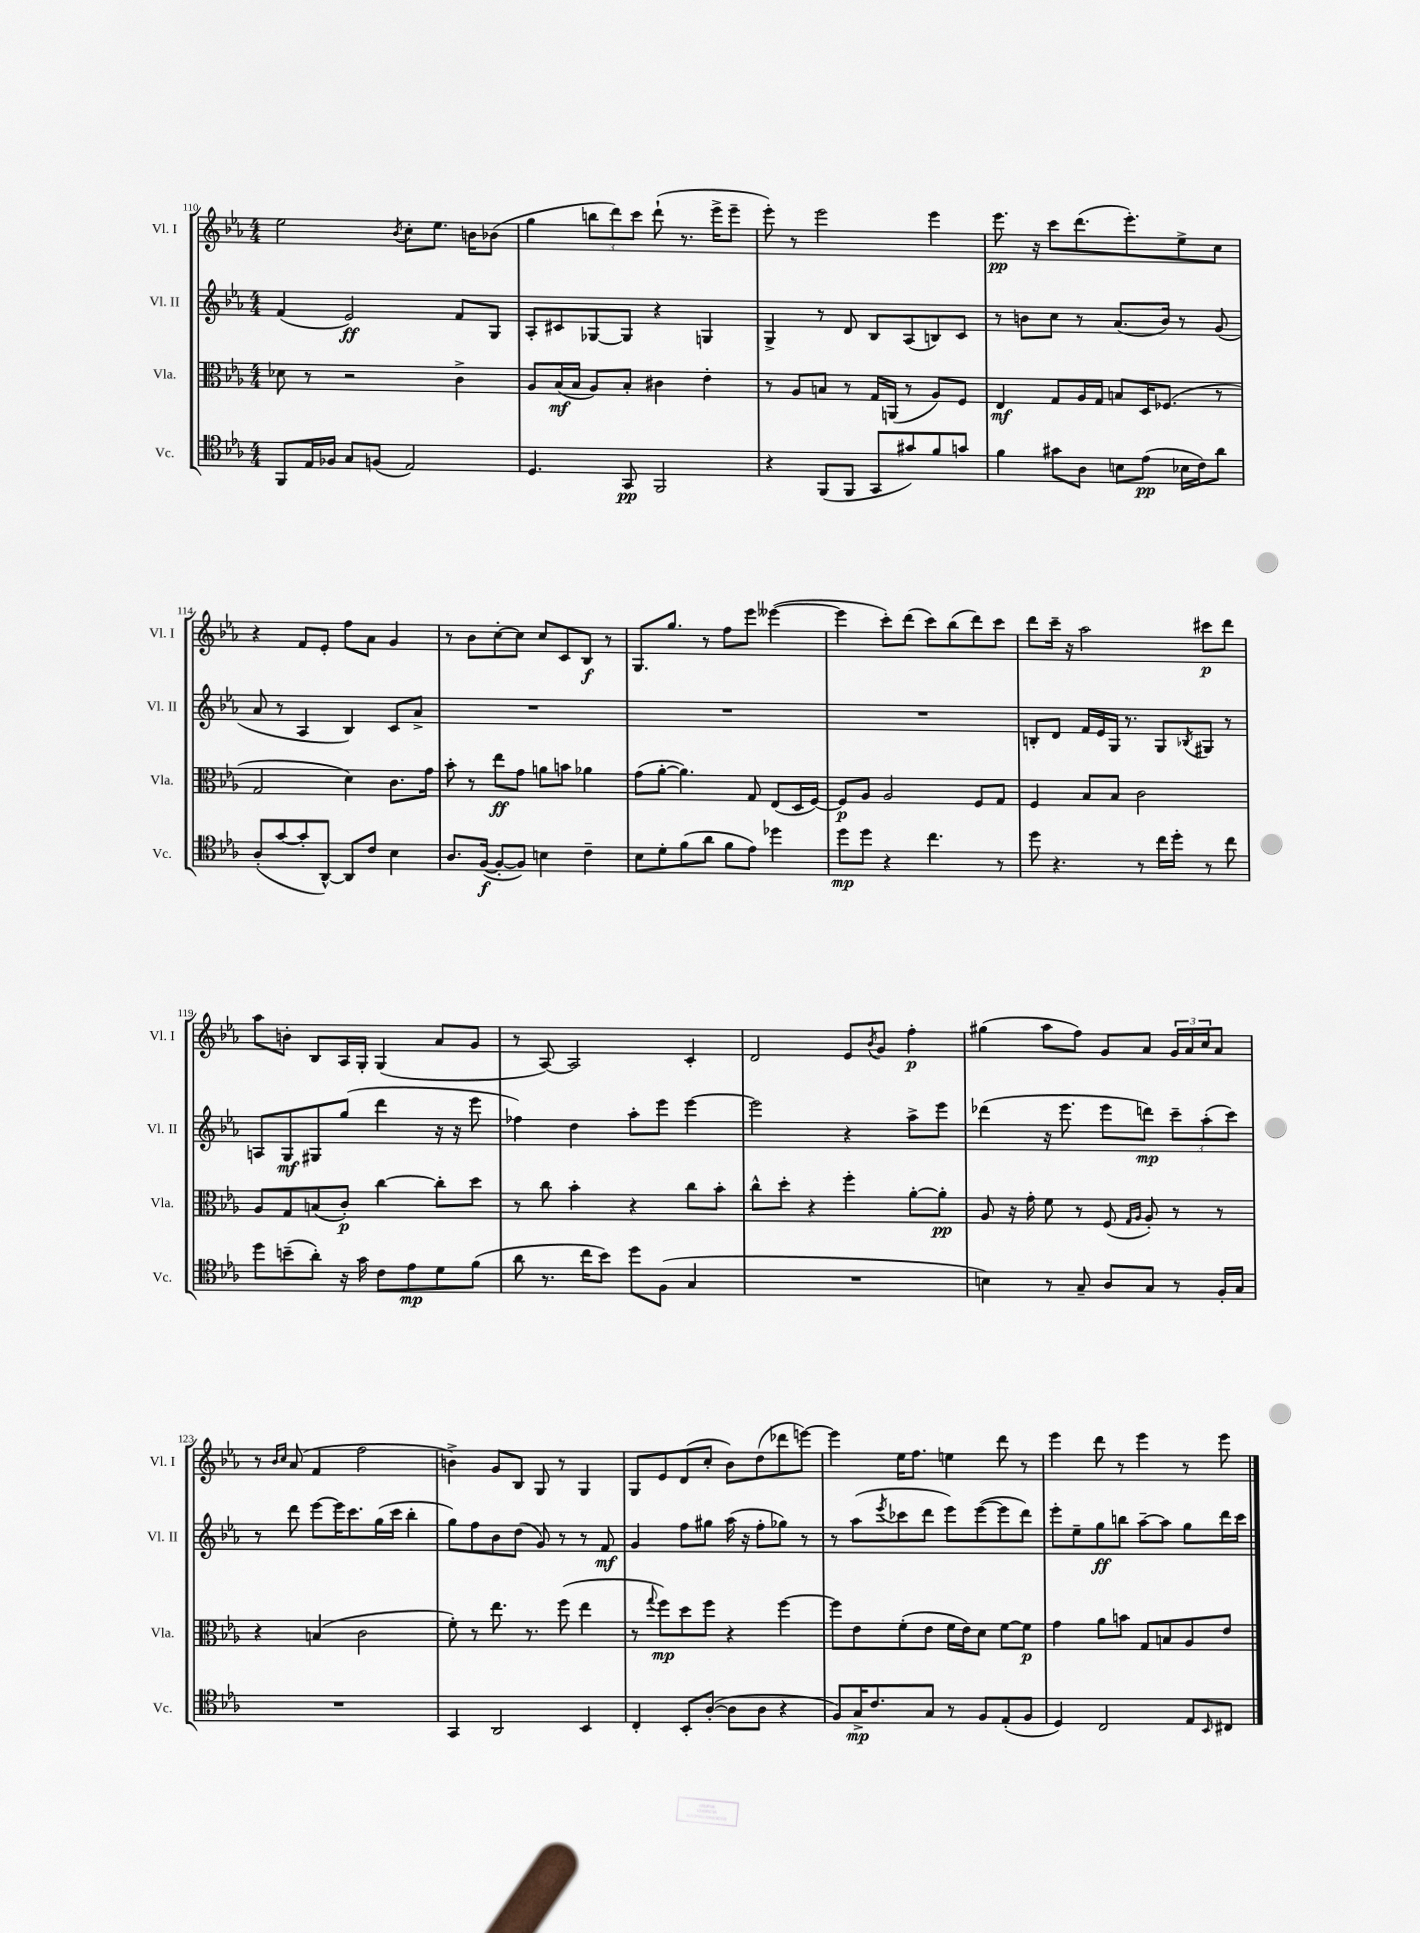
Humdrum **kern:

**kern	**kern	**kern	**kern
*staff4	*staff3	*staff2	*staff1
*clefC4	*clefC3	*clefG2	*clefG2
*k[b-e-a-]	*k[b-e-a-]	*k[b-e-a-]	*k[b-e-a-]
*M4/4	*M4/4	*M4/4	*M4/4
8FF	8d-	(4f	2ee-
16E-	8r	.	.
16F-	.	.	.
8G	2r	2e-)	.
(8F	.	.	.
.	.	.	8qb-
2E-)	.	.	8cc'
.	.	.	8.ee-
.	4c^	8f	.
.	.	.	16b
.	.	8G	(8b-
=	=	=	=
4.D	8A-	8A-'	4gg
.	(16B-	8c#	.
.	16B-	.	.
.	8A-)	[8G-	12bb
.	.	.	12ddd)
8GG	8B-'	8G-]	.
.	.	.	12ccc
2FF	4c#	4r	(8ddd`
.	.	.	8.r
.	4e-'	4G	.
.	.	.	16eee-^
.	.	.	8eee-~
=	=	=	=
4r	8r	4G^	8eee-')
.	8A-	.	8r
(8FF	8B	8r	2eee-
8FF	8r	8d	.
8GG	16G	8B-	.
.	(16AA	.	.
8g#)	8r	(8A-	.
8f	8A-)	8B)	4eee-
8g	8F	8c	.
=	=	=	=
4f	4E-	8r	8.eee-
.	.	8b	.
.	.	.	16r
8g#	8G	8cc	8ccc
8A-	16A-	8r	(8.ddd
.	16G	.	.
8B	8B	(8.a-	.
.	.	.	8.eee-')
(8e-	16D	.	.
.	(8.F-	16b)	.
16B-	.	8r	8ee-^
16c)	.	.	.
8a-	8r	(8g	8cc
=	=	=	=
(8A-'	2G	8a-	4r
[8g	.	8r	.
8g']	.	4A-	8f
[8AA-^^)	.	.	8e-'
8AA-]	4d)	4B-)	8ff
8c	.	.	8a-
4B-	8.c	8c	4g
.	.	8a-^	.
.	16g	.	.
=	=	=	=
8.A-	8b-'	1r	8r
.	8r	.	8b-
([16F	.	.	.
8F'_	8ee-	.	[8cc'
8F])	8g	.	8cc]
4B	8a	.	8cc
.	8b	.	8c
4c~	4a-	.	8B-
.	.	.	8r
=	=	=	=
8B-	(8g	1r	8.G
8d'	[8a-'	.	.
.	.	.	8.gg
(8f	4.a-])	.	.
8a-	.	.	8r
8f	.	.	8ff
8e-)	8G	.	8eee-
4dd-	(8E-	.	([4eee--
.	16D	.	.
.	[16F)	.	.
=	=	=	=
8dd	8F]	1r	4eee--]
8dd	8A-	.	.
4r	2A-	.	8ccc')
.	.	.	(8ddd
4.cc	.	.	8ccc)
.	.	.	(8bb-
.	8F	.	8ddd)
8r	8G	.	8ccc
=	=	=	=
8dd	4F	8B'	8ddd
4.r	.	8d	16ccc~
.	.	.	16r
.	8B-	16f	2aa-
.	.	16e-	.
.	8B-	16G	.
.	.	8.r	.
8r	2c	.	.
16cc	.	8G	.
16dd'	.	.	.
.	.	8qB-	.
8r	.	8G#	8ccc#
8cc	.	8r	8ddd
=	=	=	=
8dd	8A-	8A	8aa-
(8b~	8G	8G	8b'
8a-')	(8B	8G#	8B-
16r	8c')	(8gg	16A-
16g	.	.	16G'
8c	[4cc	4ddd	(4G
8e-	.	.	.
8d	8cc']	16r	8a-
.	.	16r	.
(8f	8dd	8eee-	8g
=	=	=	=
8a-	8r	4ff-)	8r
8.r	8cc	.	[8A-)
.	4b-'	4dd	2A-]
16cc	.	.	.
8b-)	.	.	.
8dd	4r	8aa-'	.
(8F	.	8eee-	.
4G	8cc	[4eee-	4c'
.	8b-'	.	.
=	=	=	=
1r	8cc^^	2eee-]	2d
.	8dd'	.	.
.	4r	.	.
.	4ff'	4r	8e-
.	.	.	8qb-
.	.	.	8g
.	[8a-'	8aa-^	4ff'
.	8a-']	8eee-	.
=	=	=	=
4B)	8A-	(4ddd-	(4gg#
.	16r	.	.
.	16g'	.	.
8r	8f	16r	8aa-
.	.	8.eee-	.
8G~	8r	.	8ff)
8A-	(8F	8eee-	8g
.	16qqG	.	.
.	16qqA-	.	.
8G	8A-')	8ddd)	8a-
8r	8r	12ccc~	24g
.	.	.	24a-
.	.	(12aa-'	24cc
16F'	8r	.	8a-
.	.	12ccc)	.
16G	.	.	.
=	=	=	=
1r	4r	8r	8r
.	.	.	16qqb-
.	.	.	16qqcc
.	.	8ddd	(8a-
.	(4B	[8eee-	4f
.	.	16eee-]	.
.	.	8.ccc	.
.	2c	.	2ff
.	.	(16gg	.
.	.	16ccc	.
.	.	4bb-'	.
=	=	=	=
4GG	8f')	8gg)	4b^)
.	8r	8ff	.
2AA-	8.ee-	8b-	8g
.	.	(8dd	8B-
.	8.r	.	.
.	.	8g)	8G
.	(8ff	8r	8r
4BB-	4ee-	8r	4G
.	.	8f	.
=	=	=	=
4C'	8r	4g	8G
.	8qqgg	.	.
.	8ff)	.	8e-
8BB-'	8dd	8ff	(8d
([8A-'	8ff	8gg#	8cc'
8A-]	4r	(16aa-	8b-)
.	.	16r	.
8A-	.	8ff'	(8dd
4r	[4ff	8gg-)	8ddd-
.	.	8r	[8eee)
=	=	=	=
8F)	8ff]	8r	4eee]
16G^	8e-	(8aa-	.
8.c	.	.	.
.	.	8qeee-	.
.	(8f'	8ccc-	16ee-
.	.	.	8.ff
8G	8e-	8ddd	.
8r	16f	8eee-)	4ee
.	16e-)	.	.
8F	8d	([8eee-	.
(8E-'	[8f	8eee-]	8ddd
8F	8f]	8ddd)	8r
=	=	=	=
4D)	4g	8eee-'	4eee-
.	.	8ee-~	.
2C	8a-	8gg	8ddd
.	8b	8bb	8r
.	8G	[8aa-~	4eee-
.	8B	8aa-]	.
8E-	8A-	8gg	8r
16qqBB-	.	.	.
8C#	8e-	16ddd	8eee-
.	.	16ccc	.
==	==	==	==
*-	*-	*-	*-
